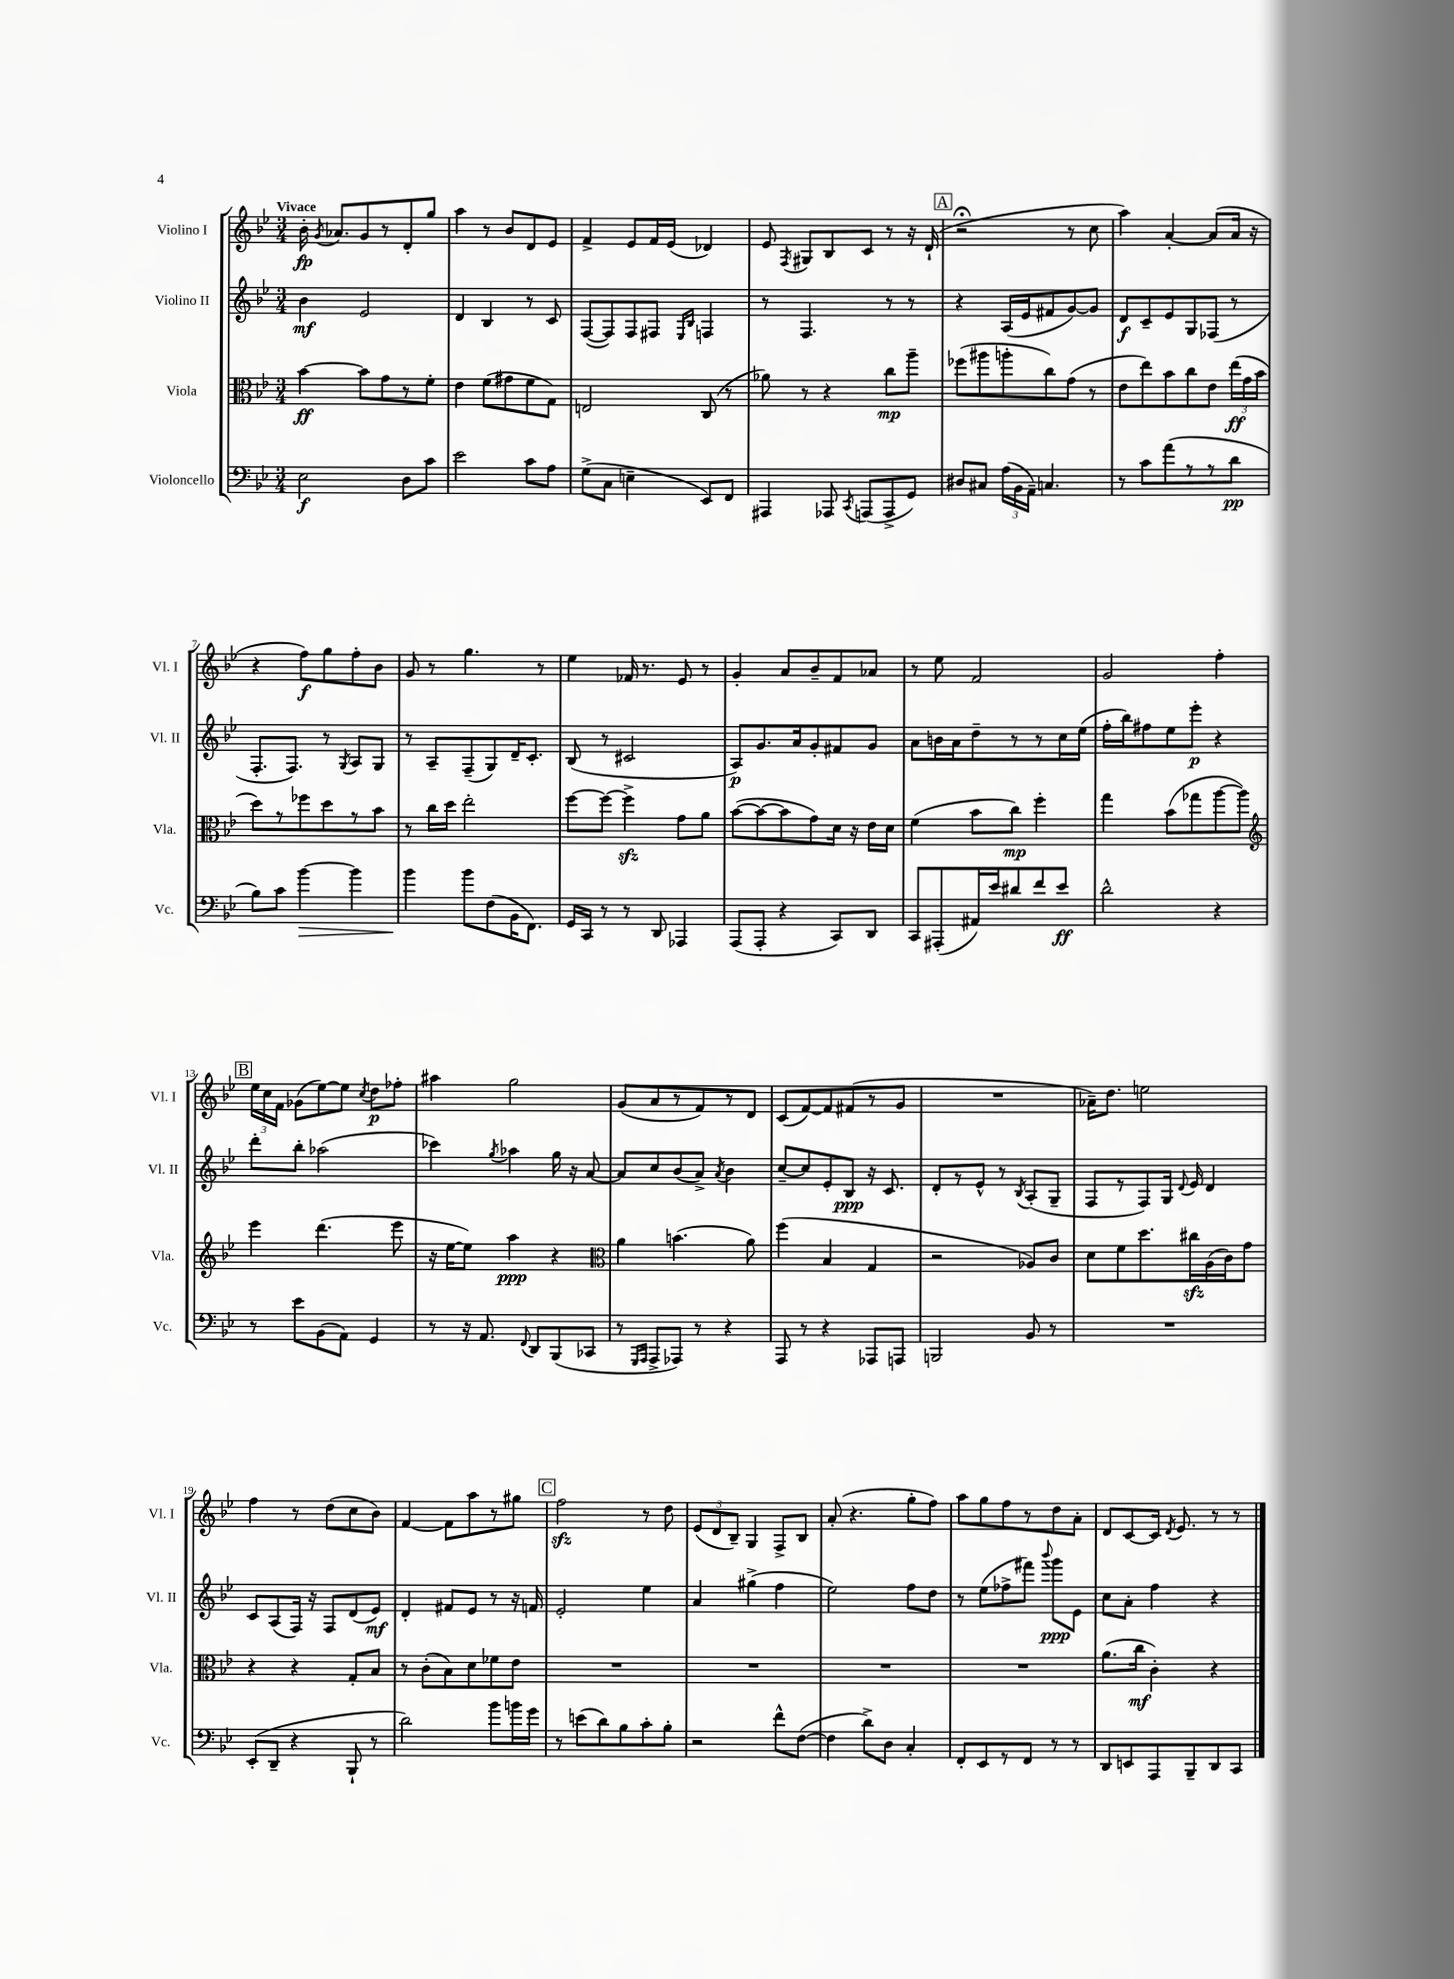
<<
\new StaffGroup <<
\new Staff = "s0" \with { instrumentName = "Violino I" shortInstrumentName = "Vl. I" } {
    \clef treble \key bes \major \numericTimeSignature \time 3/4 \tempo "Vivace"
    \autoBeamOff bes'16-.\fp \acciaccatura { g'8 } aes'8.[ g'8 r8 d'8-. g''8] |
    a''4 r8 bes'8[ d'8 ees'8] |
    f'4-> ees'8[ f'16 ees'16]( des'4) |
    ees'8 \acciaccatura { f8 } gis8[ bes8 c'8] r8 r16 d'16-!( |
    \mark \markup { \box "A" } r2\fermata r8 c''8 |
    a''4) a'4~-. a'8[( a'16] r16 |
    r4 f''8[\f) g''8 f''8-. bes'8] |
    g'8 r8 g''4. r8 |
    ees''4 fes'16 r8. ees'8 r8 |
    g'4-. a'8[ bes'8-- f'8 aes'8] |
    r8 ees''8 f'2 |
    g'2 f''4-. |
    \mark \markup { \box "B" } \tuplet 3/2 { ees''16[ c''16 f'16] } ges'8[( ees''8~) ees''8] \acciaccatura { c''8 } d''8[\p fes''8]-. |
    ais''4 g''2 |
    g'8[( a'8 r8 f'8) r8 d'8] |
    c'8[( f'8~) f'8 fis'8( r8 g'8] |
    R2. |
    aes'16[--) d''8.] e''2 |
    f''4 r8 d''8[( c''8 bes'8]) |
    f'4~ f'8[ a''8 r8 gis''8] |
    \mark \markup { \box "C" } f''2\sfz r8 d''8 |
    \tuplet 3/2 { ees'8[( d'8 bes8]--) } g4 f8[-> bes8] |
    a'8-.( r4. g''8[-. f''8]) |
    a''8[ g''8 f''8 r8 d''8 a'8]-. |
    d'8[ c'8~ c'16] \acciaccatura { d'8 } ees'8. r8 r8 \bar "|." |
}
\new Staff = "s1" \with { instrumentName = "Violino II" shortInstrumentName = "Vl. II" } {
    \clef treble \key bes \major \numericTimeSignature \time 3/4
    \autoBeamOff bes'4\mf ees'2 |
    d'4 bes4 r8 c'8 |
    f8[~( f8) f8 fis8] \grace { ees16[ bes16] } f4 |
    r8 f4. r8 r8 |
    \mark \markup { \box "A" } r4 a16[( ees'16 fis'8 g'8~) g'8] |
    d'8[\f c'8-- ees'8 g8 fes8]( r8 |
    f8.[-. f8.]) r8 \acciaccatura { g8 } a8[ g8] |
    r8 a8[-- f8--( g8) d'16-- c'8.]-. |
    bes8( r8 cis'2 |
    a8[\p) g'8. a'16 g'8-. fis'8 g'8] |
    a'8[ b'16 a'16 d''8-- r8 r8 c''16 ees''16]( |
    f''16[-. bes''16) fis''8 ees''8 ees'''8]-.\p r4 |
    \mark \markup { \box "B" } d'''8[-. bes''8]-. aes''2( |
    ces'''4) \acciaccatura { g''8 } aes''4 g''16 r16 a'8~ |
    a'8[ c''8 bes'8( a'8]->) \acciaccatura { a'8 } bes'4 |
    c''8[~-- c''8 ees'8-. bes8]\ppp r16 c'8. |
    d'8[-. r8 ees'8]-^ r8 \acciaccatura { bes8 } a8[-.( g8]-- |
    f8[ r8 f8) g16] \appoggiatura { d'8 } ees'16 d'4 |
    c'8[ a8( f16]) r16 f8[ d'8( ees'8]\mf) |
    d'4-. fis'8[ ees'8] r8 r16 f'16 |
    \mark \markup { \box "C" } ees'2-. ees''4 |
    a'4 gis''4->( f''4 |
    ees''2) f''8[ d''8] |
    r8 ees''8[( fes''8-> fis'''8]) \appoggiatura { bes'''8 } g'''8[\ppp ees'8] |
    c''8[ a'8]-. f''4 r4 \bar "|." |
}
\new Staff = "s2" \with { instrumentName = "Viola" shortInstrumentName = "Vla." } {
    \clef alto \key bes \major \numericTimeSignature \time 3/4
    \autoBeamOff bes'4~\ff bes'8[ g'8 r8 f'8]-. |
    ees'4 f'8[( gis'8 f'8 g8]) |
    e2 c8( r8 |
    aes'8) r8 r4 c''8[\mp a''8]-- |
    \mark \markup { \box "A" } fes''8[( ais''8 a''8-. c''8) g'8]( r8 |
    ees'8[ ees''8) bes'8 c''8 ees'8] \tuplet 3/2 { ees''16[\ff( g'16 bes'16] } |
    d''8[) r8 fes''8 d''8 r8 bes'8] |
    r8 c''16[ d''16] ees''2-. |
    f''8[~ f''8]~ f''4->\sfz g'8[ a'8] |
    bes'8[~( bes'8~ bes'8 g'8) d'16] r16 ees'16[ d'16] |
    f'4( bes'8[ c''8]\mp) f''4-. |
    g''4 bes'8[( ges''8 a''8~ a''8]) |
    \mark \markup { \box "B" } \clef treble ees'''4 d'''4.( ees'''8 |
    r16 ees''16[~ ees''8]) a''4\ppp r4 |
    \clef alto a'4 b'4.( a'8) |
    f''4( bes4 g4 |
    r2 aes8[) c'8] |
    d'8[ f'8 d''8. cis''16\sfz a16( c'16) g'8] |
    r4 r4 g8[-. bes8] |
    r8 c'8[-.( bes8) d'8 fes'8 ees'8] |
    \mark \markup { \box "C" } R2. |
    R2. |
    R2. |
    R2. |
    a'8.[( c''16]\mf c'4-.) r4 \bar "|." |
}
\new Staff = "s3" \with { instrumentName = "Violoncello" shortInstrumentName = "Vc." } {
    \clef bass \key bes \major \numericTimeSignature \time 3/4
    \autoBeamOff ees2\f d8[ c'8] |
    ees'2 c'8[ a8] |
    g8[->( c8] e4-- ees,8[) f,8] |
    ais,,4 aes,,8 \acciaccatura { c,8 } a,,8[( a,,8-> g,8]) |
    \mark \markup { \box "A" } dis8[ cis8] \tuplet 3/2 { a16[( bes,16 a,16]--) } c4. |
    r8 c'8[ a'8( r8 r8 d'8]\pp |
    bes8[) c'8] bes'4~\> bes'4 |
    bes'4\! bes'8[ f8( bes,16 f,8.]) |
    g,16[ c,16] r8 r8 d,8 aes,,4 |
    a,,8[( a,,8]-. r4 c,8[) d,8] |
    c,8[ ais,,8-.( ais,16) ees'16 dis'8 f'8 ees'8]\ff |
    d'2-^ r4 |
    \mark \markup { \box "B" } r8 ees'8[ bes,8( a,8]) g,4 |
    r8 r16 a,8. \appoggiatura { f,8 } d,8[ bes,,8( ces,8] |
    r8 \grace { g,,16[ a,,16] } a,,8[-> aes,,8]) r8 r4 |
    a,,8 r8 r4 aes,,8[ a,,8] |
    b,,2 bes,8 r8 |
    R2. |
    ees,8[-.( d,8]-- r4 bes,,8-! r8 |
    d'2) bes'8[ b'16 g'16] |
    \mark \markup { \box "C" } r8 e'8[( d'8) bes8 c'8-. bes8]-. |
    r2 f'8[-^ f8]~( |
    f4 d'8[->) d8] c4-. |
    f,8[-. ees,8 r8 f,8] r8 r8 |
    d,8[ e,8 a,,8 bes,,8-- d,8 c,8] \bar "|." |
}
>>
>>
